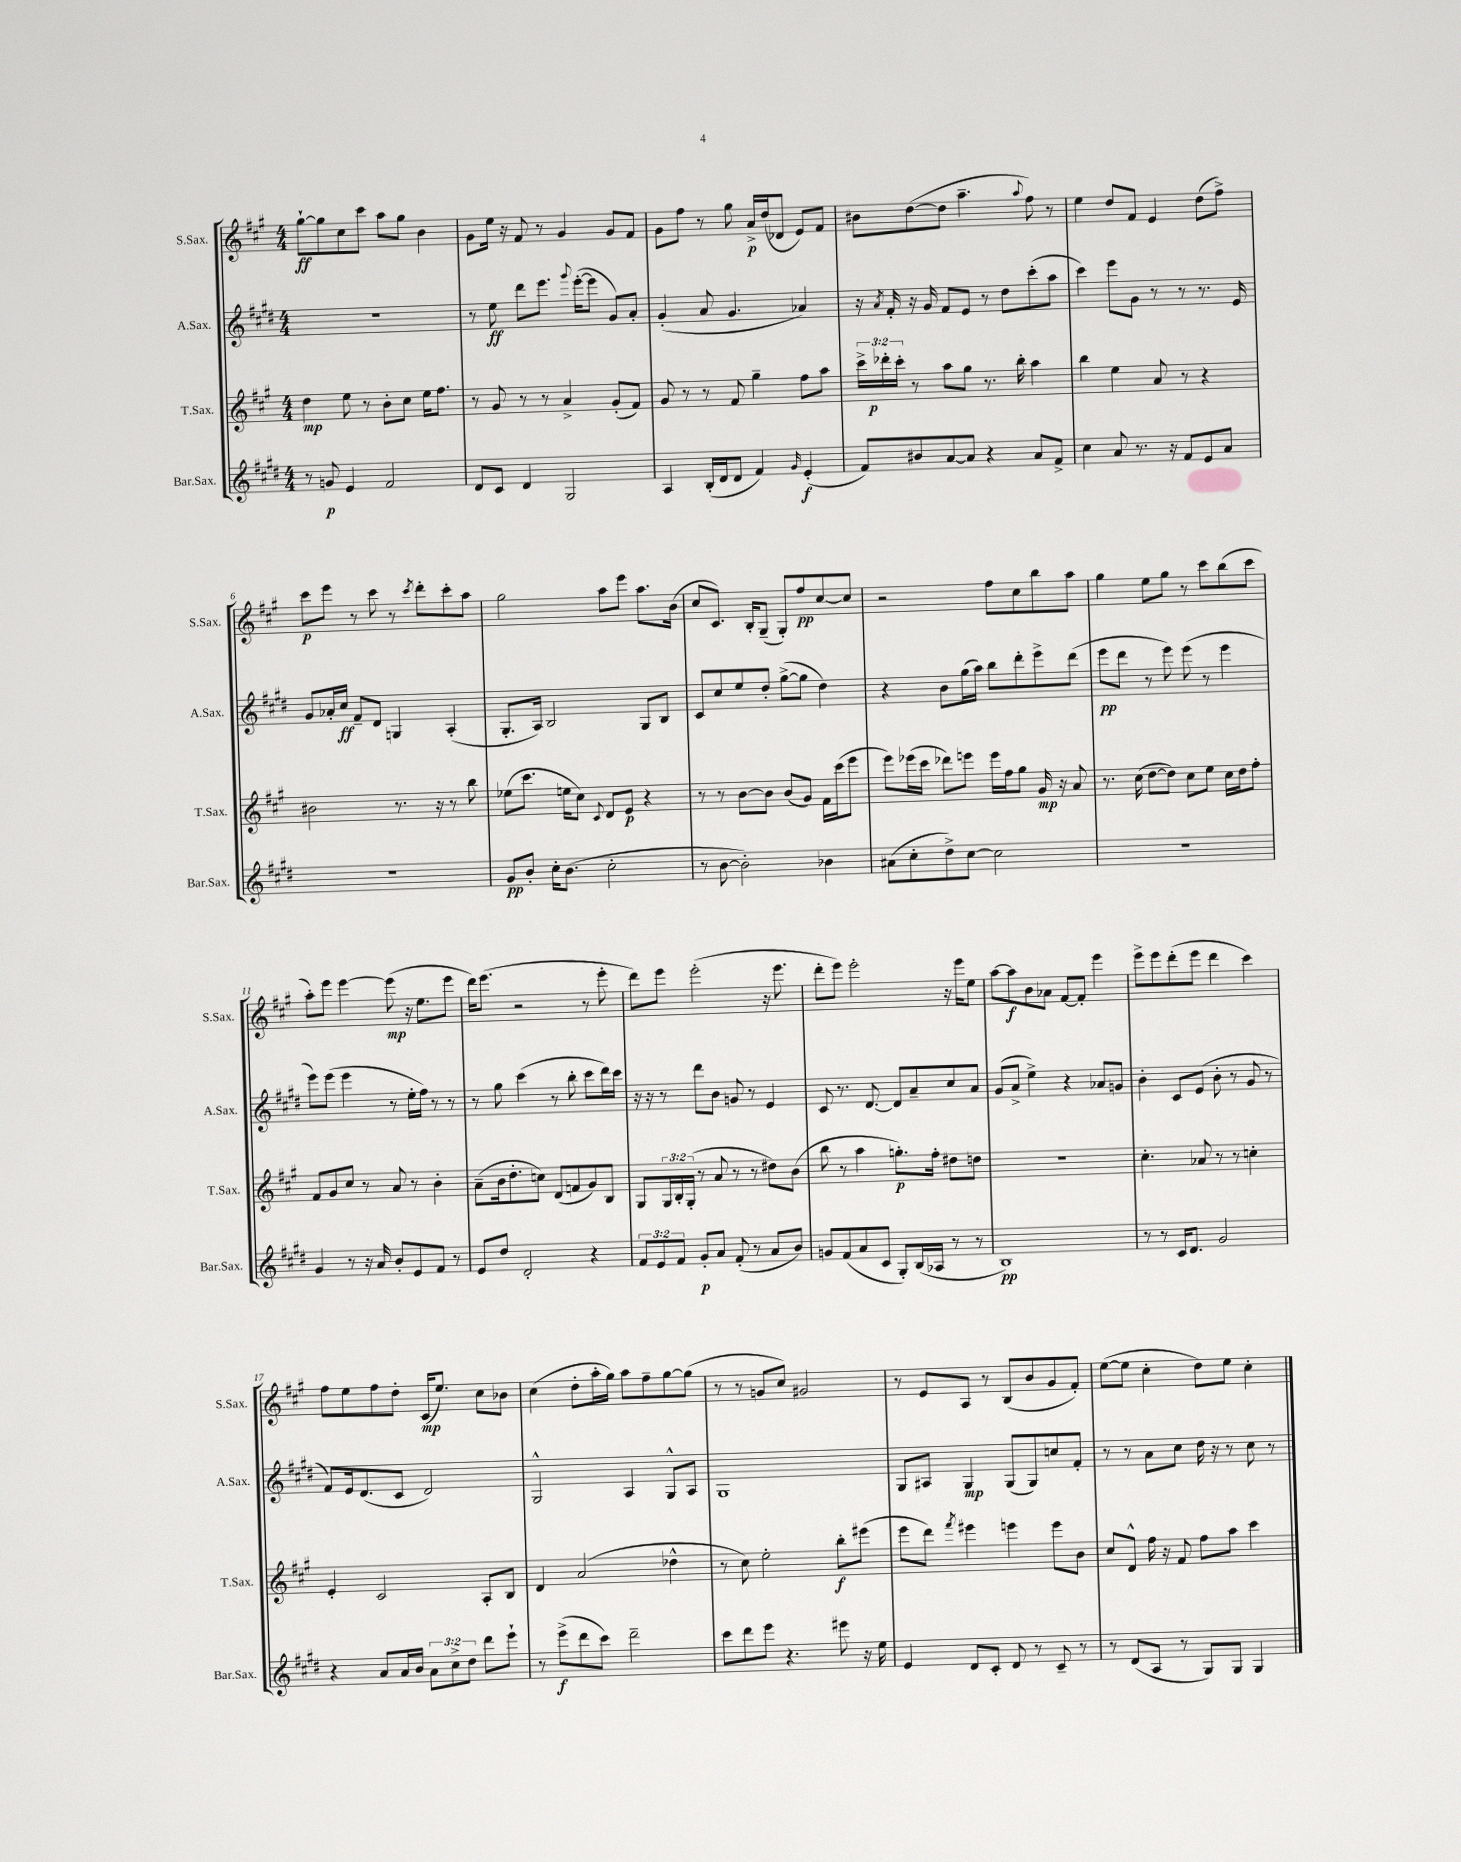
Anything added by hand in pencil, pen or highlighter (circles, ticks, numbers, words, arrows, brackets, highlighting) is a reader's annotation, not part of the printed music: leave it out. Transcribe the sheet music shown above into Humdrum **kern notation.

**kern	**kern	**kern	**kern
*staff4	*staff3	*staff2	*staff1
*clefG2	*clefG2	*clefG2	*clefG2
*k[f#c#g#d#]	*k[f#c#g#]	*k[f#c#g#d#]	*k[f#c#g#]
*M4/4	*M4/4	*M4/4	*M4/4
8r	4dd	1r	[8gg#`
8g	.	.	8gg#]
4e	8ee	.	8cc#
.	8r	.	8ccc#
2f#	8b'	.	8aa
.	8cc#	.	8gg#
.	16ee	.	4b
.	8.ff#	.	.
=	=	=	=
8d#	8r	8r	8g#
8c#	8g#	8ee	16ee
.	.	.	16r
4d#	8r	8ddd#	8f#
.	8r	8.eee	8r
2G#	4a^	.	4g#
.	.	8qqggg#	.
.	.	([16eee'	.
.	.	8eee]	.
.	(8g#'	8g#)	8g#
.	8f#)	8a'	8f#
=	=	=	=
4A	8g#	(4g#'	8g#
.	8r	.	8ff#
(16B'	8r	8a	8r
16d#	.	.	.
8d#	8f#	4.g#	8gg#
4f#)	4gg#~	.	16a^
.	.	.	(16dd
.	.	.	8d-
16qqg#	.	.	.
(4e'	8ff#	4a-)	8e)
.	8aa	.	8f#
=	=	=	=
8f#)	24ccc#^	16r	8b#
.	24ddd-'	.	.
.	.	8qa	.
.	.	16f#'	.
.	24ccc#'	.	.
8b#	8r	16r	([8dd
.	.	16g#	.
[8a	8aa	8f#	8dd]
8a]	8gg#	8e	4.aa~
4r	8.r	8r	.
.	.	8dd#	.
.	16bb'	.	.
.	.	.	8qqaa
8a	4aa	(8ccc#'	8ff#)
8f#^	.	8aa	8r
=	=	=	=
4cc#	4bb	4ccc#)	4ee
8a	4ee	8eee	8dd
8.r	.	8g#	8f#
.	8a	8r	4e
16r	.	.	.
8f#	8r	8r	.
8e	4r	8.r	(8dd
8a	.	.	8ff#^)
.	.	16e	.
=	=	=	=
1r	2b#	8g#	8ccc#
.	.	16a-'	8eee
.	.	16cc#	.
.	.	8f#~	8r
.	.	8d#	8ccc#
.	8.r	4G	8r
.	.	.	8qccc#
.	.	.	8ddd'
.	16r	.	.
.	8r	(4A'	8ccc#'
.	8bb	.	8aa
=	=	=	=
8g#	(8ee-	8.G#'	2gg#
8b'	8.ccc#	.	.
.	.	16A)	.
16cc#'	.	2B	.
(8.b	16ee	.	.
.	8cc#)	.	.
.	8qqc#	.	.
2cc#'	8d	.	8aa
.	8e	.	8eee
.	4r	8G#	8.aa
.	.	8B	.
.	.	.	(16b
=	=	=	=
8r	8r	8c#	8cc#
[8b	8r	8cc#	8.c#)
2b'])	[8b	8ee	.
.	.	.	16B'
.	8b]	8dd#'	(8G#~
.	(8b	([8gg#^	8G#')
.	8g#)	8gg#]	8ff#
4b-	16f#	4dd#)	[8cc#
.	(16ccc#	.	.
.	8eee	.	8cc#]
=	=	=	=
(8a#	8eee)	4r	2r
8cc#'	(16eee-	.	.
.	16ccc#	.	.
8dd#^)	8ddd-)	8b	.
[8cc#	8eee	(16gg#	.
.	.	16aa)	.
2cc#]	16eee	8bb	8ff#
.	16ff#	.	.
.	8gg#	8ddd#'	8cc#
.	16g#	8eee^	8bb
.	16r	.	.
.	8a	(8ddd#	8aa
=	=	=	=
1r	8.r	8eee	4gg#
.	.	8ddd#	.
.	(16cc#	.	.
.	[8dd	8r	8ee
.	8dd])	8eee)	8gg#
.	8cc#	(8eee	8r
.	8ee	8r	8ccc#
.	16cc#	4eee	(8bb
.	16dd	.	.
.	8ff#'	.	8ccc#
=	=	=	=
4g#	8f#	8eee)	8aa')
.	8g#	(8eee	8eee
8r	8cc#	4eee	[4eee
16r	8r	.	.
16a	.	.	.
8b'	8a	8r	(8eee]
8e	8r	16ee'	16r
.	.	16ff#)	8.ee
8f#	4b'	8r	.
8r	.	8r	8eee
=	=	=	=
8e	(8a~	8r	16ddd)
.	.	.	(8.eee
8dd#	16b	8gg#	.
.	8.dd'	.	.
2d#'	.	(4ccc#	2r
.	8cc)	.	.
.	(8d	8r	.
.	8f	8bb'	.
4r	8g#)	8ccc#	8r
.	8B	16ddd#)	8eee'
.	.	16ccc#	.
=	=	=	=
12f#	8G#	16r	8ddd)
.	.	16r	.
12e	.	.	.
.	24G#	8r	8eee
12f#	24B'	.	.
.	(24G#'	.	.
8g#'	8r	8ddd#	(2eee'
8a	8a	8b	.
(8f#'	8r	8g	.
8r	8r	8r	.
8a	8dd#)	4e	16r
.	.	.	8.eee
8b)	(8b	.	.
=	=	=	=
8g	8bb	8c#	8ddd'
(8f#	8r	8.r	8eee)
8a	4aa	.	2eee'
.	.	[8.d#	.
8c#	.	.	.
8G#')	8.gg')	8d#]	.
(16B	.	8a~	.
16A-	16ff#'	.	.
8r	8dd#	8cc#	16r
.	.	.	16eee
8r	8dd	8a	8ee
=	=	=	=
1B)	1r	(8g#	[8aa
.	.	8a^	8aa]
.	.	4ee^)	8b
.	.	.	8a-
.	.	4r	[8f#
.	.	.	8f#']
.	.	8a-	4eee
.	.	8g	.
=	=	=	=
8r	4.cc#'	4b'	8eee^
8r	.	.	8eee
16c#	.	8c#	(8ddd'
8.d#	.	.	.
.	8a-	(8e	8eee
2g#	8r	8b'	4ddd
.	8r	8r	.
.	4cc'	8g#	4ccc#)
.	.	8r	.
=	=	=	=
4r	4e'	8f#)	8ff#
.	.	16e	8ee
.	.	(8.d#	.
8a	2c#	.	8ff#
16a	.	8c#	8dd'
16b	.	.	.
12a	.	2d#)	(16c#
.	.	.	8.ee)
12cc#^	.	.	.
12dd#	.	.	.
8ddd#	8A'	.	8cc#
8eee`	8B	.	8b-
=	=	=	=
8r	4d	2G#^^	(4cc#
(8eee^	.	.	.
8ddd#	(2a	.	8dd'
8ccc#)	.	.	16aa'
.	.	.	16gg#)
2ddd#~	.	4A	8aa
.	.	.	8ff#~
.	4dd-^^	8G#^^	[8gg#
.	.	8A	(8gg#]
=	=	=	=
8ccc#	8r	1G#	8r
8ddd#	8cc#)	.	8r
8eee	2ee'	.	8g
4.r	.	.	8cc#)
.	.	.	2g#
8eee#	8bb'	.	.
16r	(8eee#	.	.
16ee	.	.	.
=	=	=	=
4e	8eee	8G#	8r
.	8ddd)	8A#	8e
.	8qfff#	.	.
8d#	4eee#	4G#	8A
8c#'	.	.	8r
8d#	4eee	(8G#	(8B
8r	.	8G#)	8b
8c#~	8eee	8cc	8g#
8r	8b	8f#'	8f#')
=	=	=	=
8r	8cc#	8r	([8ee
(8d#	8d^^	8r	8ee]
8A	16ff#	8a	4cc#'
.	16r	.	.
8r	8f#	8cc#	.
8G#)	8ff#	16dd#	8dd)
.	.	16r	.
8G#	8aa	8r	8ee
4G#	4ccc#	8cc#	4cc#'
.	.	8r	.
==	==	==	==
*-	*-	*-	*-
